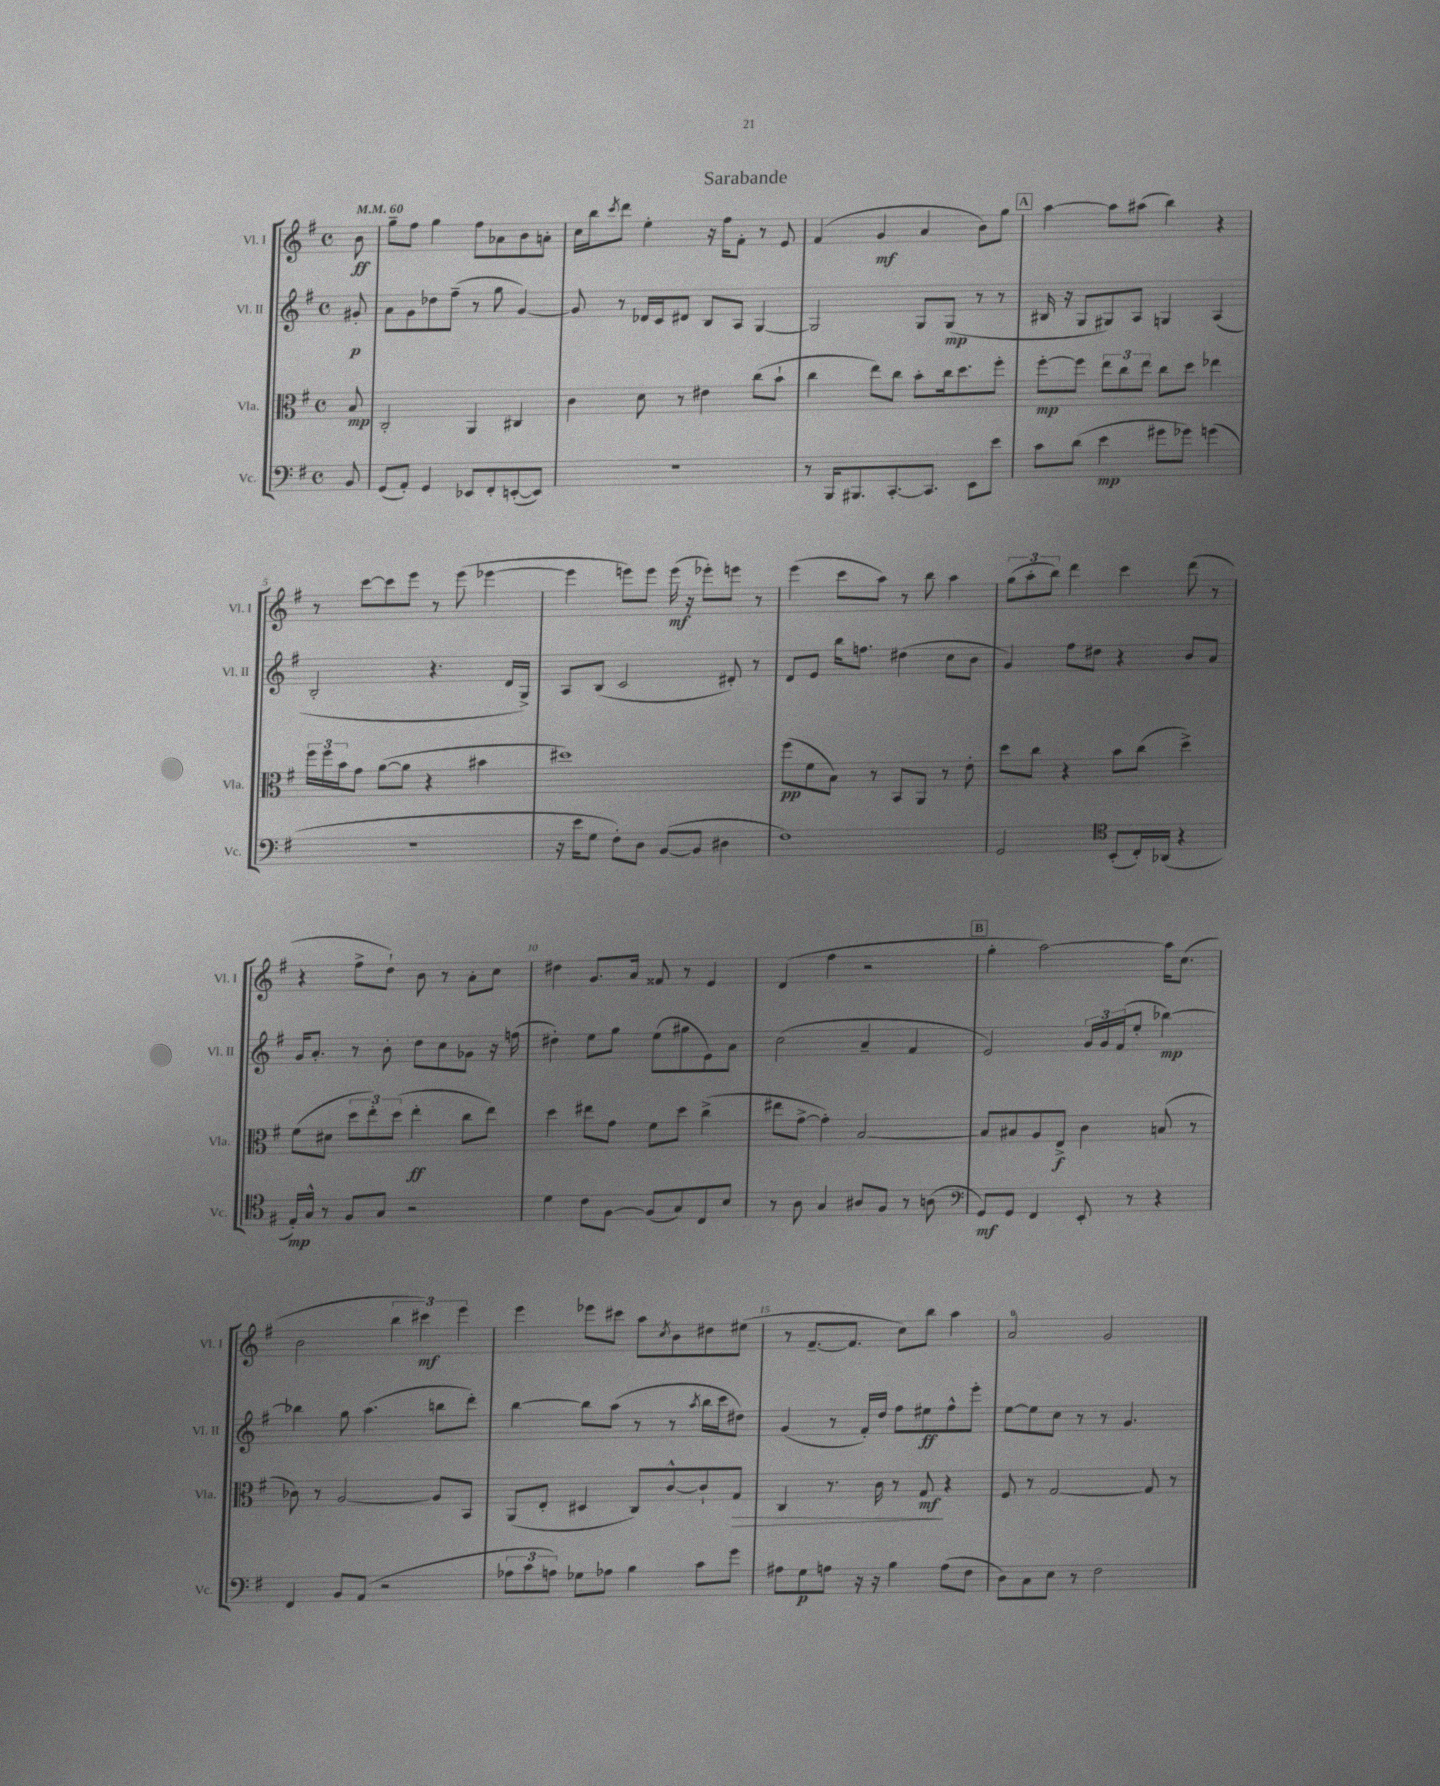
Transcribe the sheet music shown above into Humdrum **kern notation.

**kern	**kern	**kern	**kern
*staff4	*staff3	*staff2	*staff1
*clefF4	*clefC3	*clefG2	*clefG2
*k[f#]	*k[f#]	*k[f#]	*k[f#]
*M4/4	*M4/4	*M4/4	*M4/4
*met(c)	*met(c)	*met(c)	*met(c)
*MM60	*MM60	*MM60	*MM60
8BB/	8B/	8g#'/	8b\
=	=	=	=
(8GG/L	2C'/	8a\L	8gg~\L
8AA'/J)	.	8g\	8ff#\J
4GG/	.	8dd-\	4gg\
.	.	(8ff#~\J	.
8EE-/L	4AA/	8r	8ff#\L
8FF#'/	.	8gg\	8a-\
([8EE'/	4C#/	[4g/)	8b\
8EE/]J)	.	.	8a'\J
=	=	=	=
1r	4c\	8g/]	16cc\LL
.	.	.	16bb\J
.	.	.	8qccc/
.	.	8r	8ddd\J
.	8d\	16d-/LL	4ee'\
.	.	16c/J	.
.	8r	8d#/J	.
.	4e#\	8B/L	16r
.	.	.	16ff#\LK
.	.	8A/J	8f#'\J
.	(8cc\L	[4G/	8r
.	8b`\J	.	8e/
=	=	=	=
8r	4cc\	2G/]	(4f#/
16BBB/LK	.	.	.
8.BBB#/	.	.	.
.	8ee\L)	.	4g/
[8.CC'/	8cc\J	.	.
.	8b'\L	8G/L	4a/
8.CC/]J	.	.	.
.	16cc\k	(8G/J	.
.	8.dd\	.	.
8EE\L	.	8r	8b\L)
8e\J	8ff#'\J	8r	8gg\J
=	=	=	=
8c\L	[8ff#'\L	16B#/	[4aa\
.	.	16r	.
(8d\J	8ff#\]J	8G/L	.
4e\	12ee\L	8G#/)	8aa\]L
.	12cc\	.	.
.	.	8A/J	(8aa#\J
.	12ee\J	.	.
8g#\L	8cc\L	4G/	4bb\)
8g-\J)	8dd\J	.	.
(4g\	4ee-\	(4A/	4r
=	=	=	=
1r	24ff#\LL	2B'/	8r
.	24ff#\	.	.
.	24b\J	.	.
.	8g\J	.	[8ccc\L
.	([8a\L	.	8ccc\]
.	8a\]J	.	8eee\J
.	4r	4.r	8r
.	.	.	(8eee\
.	4b#\	.	[4eee-\
.	.	16d/LL	.
.	.	16G^/JJ)	.
=	=	=	=
16r	1dd#)	8A/L	4eee-\]
16e\LK	.	.	.
8G\J	.	(8B/J	.
8F#'\L)	.	2c/	8eee\L)
8D\J	.	.	8eee\J
([8BB/L	.	.	(16eee\
.	.	.	16r
8BB/]J	.	.	8eee-'\L)
4D#\	.	8d#'/)	8eee\J
.	.	8r	8r
=	=	=	=
1F#)	(8ff#\L	8d/L	(4eee\
.	8f#\	8e/J	.
.	8B\J)	16bb\LK	8ccc\L
.	.	8.ff\J	.
.	8r	.	8aa\J)
.	8BB/L	(4dd#\	8r
.	8AA/J	.	8bb\
.	8r	8cc\L	4aa\
.	8e'\	8b\J	.
=	=	=	=
2GG/	8dd\L	4g/)	(12gg\L
.	.	.	12aa'\
.	8cc\J	.	.
.	.	.	12bb\J)
.	4r	8ff#\L	4ddd\
.	.	8dd#\J	.
*clefC4	*	*	*
(8BB'/L	8b\L	4r	4ccc\
16C'/L)	(8cc\J	.	.
(16AA-/JJ	.	.	.
4r	4dd^\)	8b/L	(8ddd\
.	.	8a/J	8r
=	=	=	=
16E'/LL)	(8f#\L	16g/LK	4r
16G^^/JJ	.	8.a'/J	.
8r	8d#\J	.	.
8F#/L	12dd\L	8r	8ff#^\L
.	12ee'\)	.	.
8G/J	.	8b'\	8dd`\J)
.	(12dd\J	.	.
2r	4ee'\	8dd\L	8b\
.	.	8cc\	8r
.	8cc\L	8g-\J	8a'\L
.	8ee\J)	16r	8cc\J
.	.	(16ff\	.
=	=	=	=
4d\	4dd\	4dd#'\)	4dd#\
8c\L	8ee#\L	8ee\L	8.g/L
[8F#\J	8g\J	8gg\J	.
.	.	.	16a/Jk
(8F#/]L	8f#\L	(8ee\L	8f##/
8G/)	8dd\J	8gg#\	8r
8C/	(4cc^\	8e\)	4e/
8B/J	.	8a\J	.
=	=	=	=
8r	8ee#\L	(2cc\	(4d/
8A\	[8g^\J	.	.
4G/	4g'\])	.	4ff#\
8A#/L	[2B/	4a~/	2r
8F#/J	.	.	.
8r	.	4f#/	.
(8A\	.	.	.
=	=	=	=
*clefF4	*	*	*
8GG/L)	8B/]L	2e/)	4gg'\
8GG/J	8B#/	.	.
4FF#/	8A/	.	[2aa\)
.	8E^/J	.	.
8EE'/	4c\	24g/LL	.
.	.	24g/	.
.	.	(24f#/J	.
8r	.	8ee'/J	.
4r	(8B/	[4bb-\)	16aa\]LK
.	.	.	(8.cc\J
.	8r	.	.
=	=	=	=
4FF#/	8c-\)	4bb-\]	2b\
.	8r	.	.
8BB/L	[2A/	8gg\	.
(8AA/J	.	(4.aa\	.
2r	.	.	6bb\
.	.	.	6ccc#\)
.	8A/]L	8bb\L	.
.	.	.	6eee\
.	8BB/J	8ddd'\J)	.
=	=	=	=
12A-\L	(8AA/L	[4bb\	4eee\
12c\	.	.	.
.	8E'/J	.	.
12A\J)	.	.	.
8G-\L	4D#/	8bb\]L	8eee-\L
8A-\J	.	(8aa\J	8ccc#\J
4B\	8C/L)	8r	8aa\L
.	.	.	8qcc/
.	[8c^^/	8r	8b\
.	.	8qaa/	.
8c\L	8c`/]	16bb\LL	8dd#\
.	.	16ccc\J	.
8g\J	8G/J	8dd#\J)	(8ee#\J
=	=	=	=
8A#\L	4C/	(4g/	8r
8G\	.	.	[8.f#~/L
8A\J	8.r	8r	.
.	.	.	8.f#/]J
16r	.	16f#'/LL)	.
16r	16c\	16dd/JJ	.
4B\	8r	8ff#\L	8cc\L)
.	8G/	8ee#\	8bb\J
(8A\L	4r	8ff#^^\	4aa\
8F#\J	.	8eee'\J	.
=	=	=	=
8D\L)	8F#/	[8ee\L	2a/
8C\	8r	8ee\]	.
8E\J	[2G/	8cc\J	.
8r	.	8r	.
2F#\	.	8r	2g/
.	.	4.g/	.
.	8G/]	.	.
.	8r	.	.
==	==	==	==
*-	*-	*-	*-
